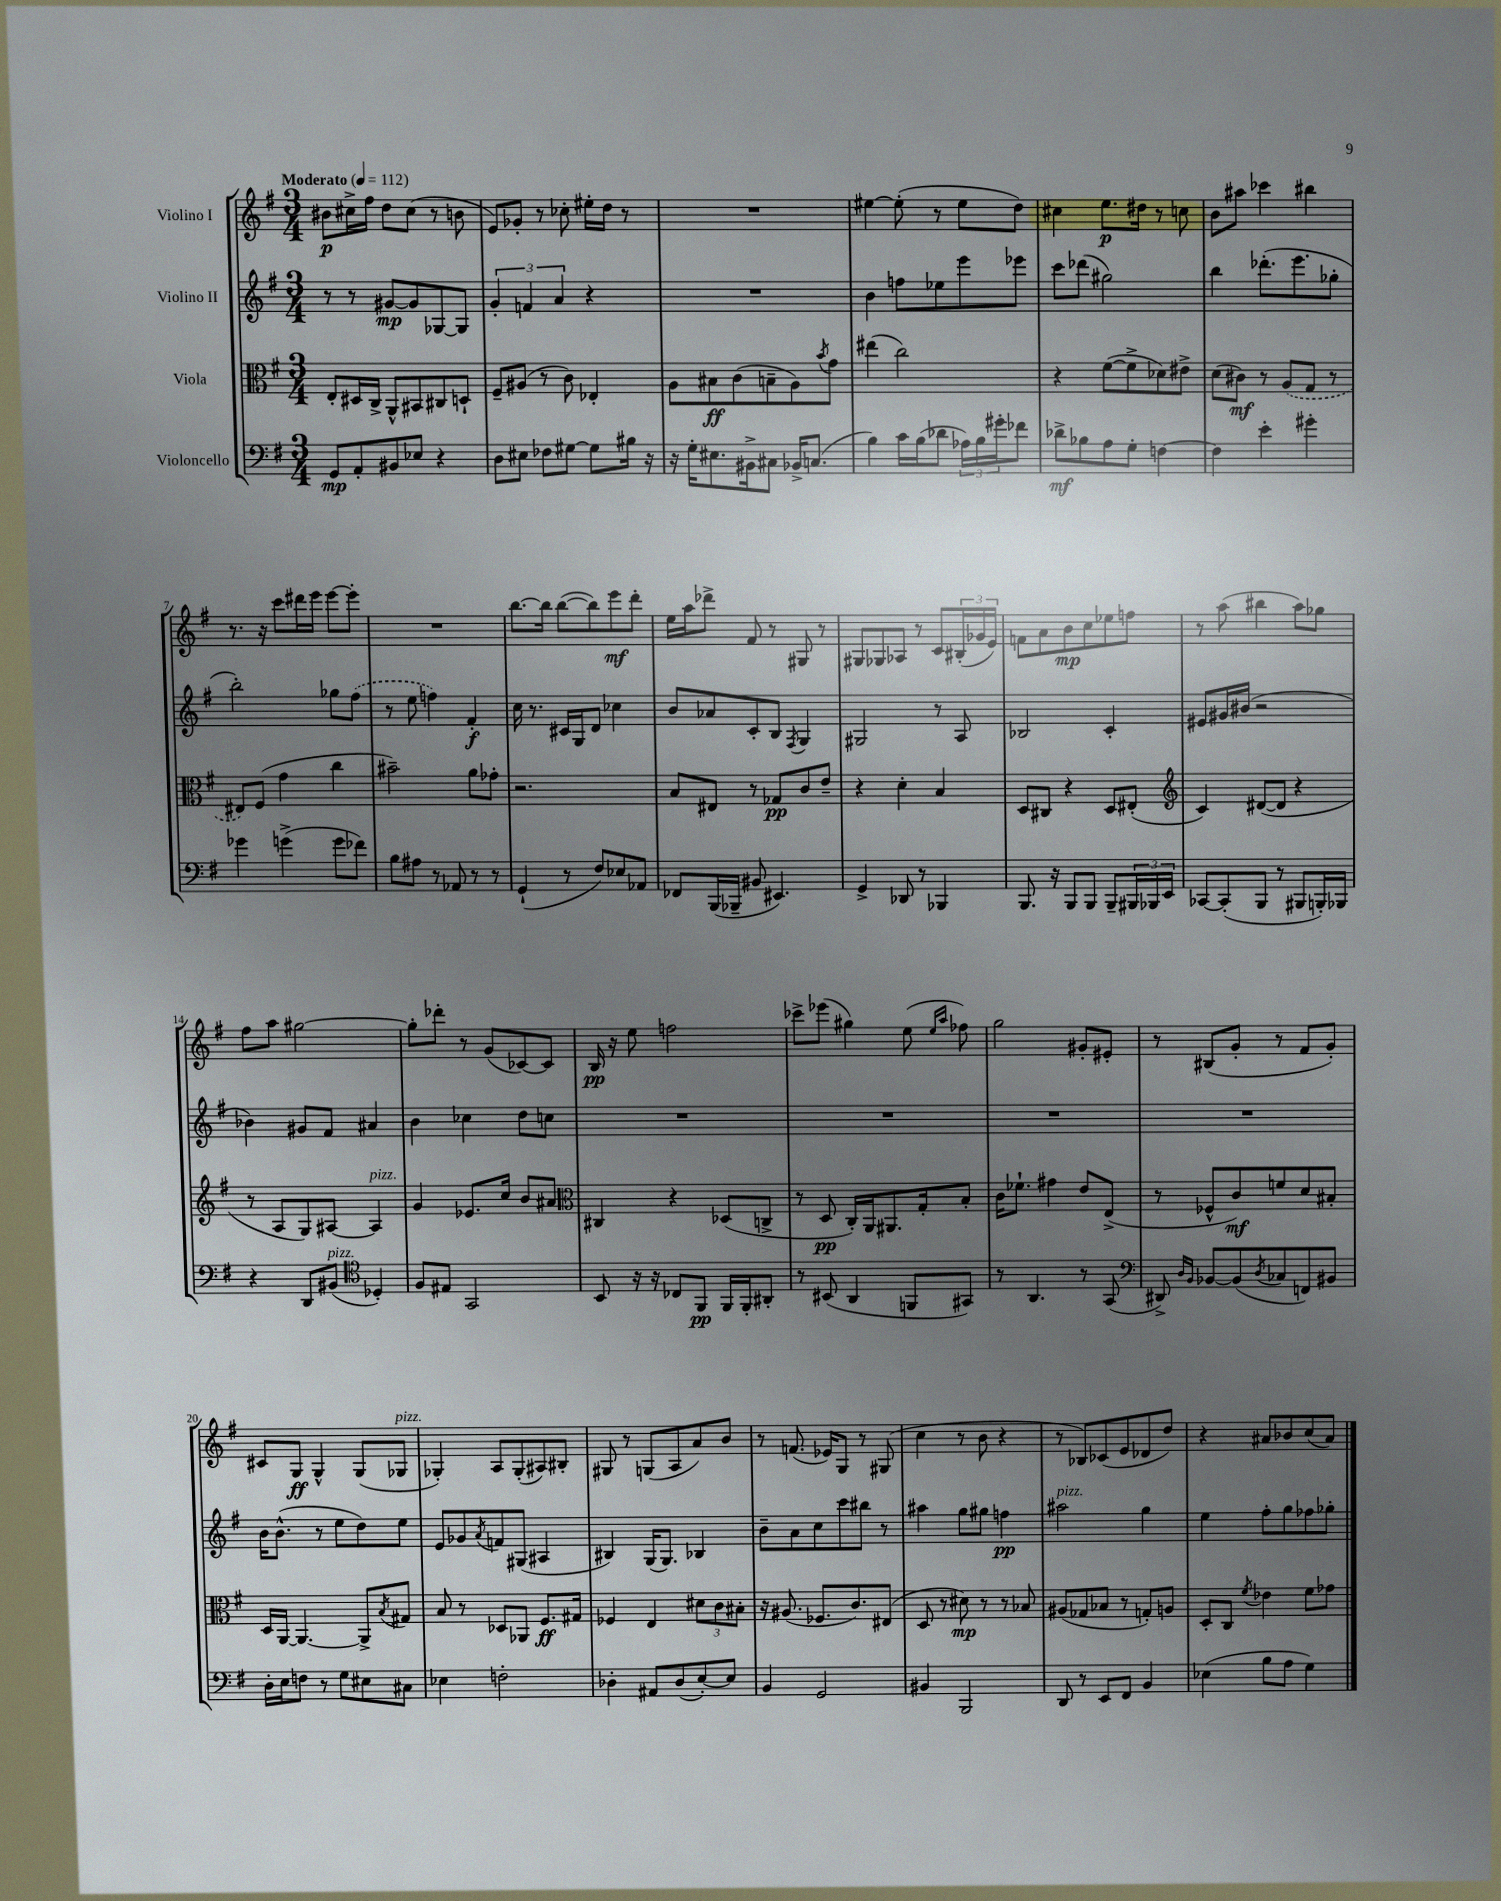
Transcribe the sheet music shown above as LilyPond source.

<<
\new StaffGroup <<
\new Staff = "s0" \with { instrumentName = "Violino I" } {
    \clef treble \key g \major \numericTimeSignature \time 3/4 \tempo "Moderato" 4 = 112
    bis'8\p cis''16-> fis''16 d''8 cis''8( r8 b'8 |
    e'8) ges'8-. r8 ces''8-. eis''16-. d''16 r8 |
    R2. |
    eis''4~ eis''8-.( r8 eis''8 d''8) |
    cis''4 e''8.\p dis''16 r8 c''8 |
    b'8 ais''8 ces'''4 bis''4 |
    r8. r16 c'''8 dis'''16 e'''16 e'''8~ e'''8-. |
    R2. |
    b''8.~ b''16 b''8~( b''8) e'''8\mf d'''8-. |
    e''16 a''16 des'''8-> fis'8 r8 gis8 r8 |
    gis8 ges8 aes8 r8 c'8 \tuplet 3/2 { bis16-.( ges'16 e'16) } |
    f'8 a'8 b'8\mp c''8 ees''8 f''8 |
    r8 a''8( bis''4 a''8) ges''8 |
    fis''8 a''8 gis''2~ |
    gis''8-. des'''8-. r8 g'8( ces'8~) ces'8 |
    b16\pp r16 e''8 f''2 |
    ces'''8-> ees'''8( gis''4) e''8( \grace { e''16 a''16 } fes''8) |
    g''2 gis'8-. eis'8-. |
    r8 bis8( g'8-. r8 fis'8 g'8-.) |
    cis'8 g8\ff g4-^ g8( ges8^\markup { \italic "pizz." } |
    ges4-.) a8 ges8-.( ais8) bis8-. |
    gis8 r8 g8( a8 a'8) b'8 |
    r8 f'8.( ees'16) g8 r8 gis8( |
    c''4 r8 b'8 r4 |
    r8 bes8) ces'8( e'8 des'8 d''8) |
    r4 ais'8 bes'8 c''8( ais'8) \bar "|." |
}
\new Staff = "s1" \with { instrumentName = "Violino II" } {
    \clef treble \key g \major \numericTimeSignature \time 3/4
    r8 r8 gis'8~\mp gis'8 ges8~ ges8 |
    \tuplet 3/2 { g'4-. f'4 a'4 } r4 |
    R2. |
    b'4 f''8 ees''8 e'''8 ees'''8 |
    c'''8 des'''8( gis''2) |
    b''4 des'''8.-.( e'''8. ges''8-. |
    b''2-.) ges''8 \once \slurDashed fis''8( |
    r8 e''8 f''4) fis'4-.\f |
    c''16 r8. cis'16 g16 d'8 ces''4 |
    b'8 aes'8 c'8-. b8 \acciaccatura { fis8 } g4 |
    gis2 r8 a8 |
    bes2 c'4-. |
    eis'8 gis'16 bis'16( r2 |
    bes'4) gis'8 fis'8 ais'4 |
    b'4 ces''4 d''8 c''8 |
    R2. |
    R2. |
    R2. |
    R2. |
    b'16 b'8.-^( r8 e''8 d''8) e''8 |
    e'8 ges'8 \acciaccatura { a'8 } f'8 gis8( ais4 |
    bis4) g16( g8.) bes4 |
    b'8-- a'8 c''8 c'''8 bis''8 r8 |
    ais''4 g''8 gis''8 f''4\pp |
    ais''2^\markup { \italic "pizz." } g''4 |
    e''4 fis''8-. g''8 fes''8 ges''8-. \bar "|." |
}
\new Staff = "s2" \with { instrumentName = "Viola" } {
    \clef alto \key g \major \numericTimeSignature \time 3/4
    e8-. dis16 c16-> a,8-^ bis,8 cis8 d8-! |
    fis8-- ais8( r8 c'8) ees4-. |
    a8 bis8\ff c'8( b8-- a8) \acciaccatura { b'8 } g'8 |
    eis''4( c''2) |
    r4 fis'8~( fis'8-> des'8) eis'8-> |
    d'8( cis'8\mf) r8 \once \slurDashed a8( g8 r8 |
    eis8) fis8( g'4 c''4 |
    bis'2--) a'8 ges'8-. |
    r2. |
    b8 eis8 r8 ges8\pp c'8 e'8-- |
    r4 d'4-. b4 |
    d8 cis8 r4 d8 eis8-.( |
    \clef treble c'4) dis'8~( dis'8 r4 |
    r8 a8 g8) ais8~ ais4^\markup { \italic "pizz." } |
    g'4 ees'8. c''16 b'8 ais'8 |
    \clef alto cis4 r4 des8( c8-> |
    r8 d8\pp c16-.) a,16 ais,8. g16-. b8-. |
    c'16 fes'8.-! gis'4 e'8 e8->( |
    r8 fes8-^ c'8\mf) f'8 d'8 bis8-. |
    d16 a,16~ a,4.~ a,8-> \acciaccatura { b8 } gis8 |
    b8 r8 des8 aes,8 fis8.\ff gis16 |
    fes4 e4 \tuplet 3/2 { dis'8 c'8 bis8-. } |
    r16 ais8.( fes8. c'8.) eis8( |
    d8 r8 dis'8\mp) r8 r8 bes8 |
    ais8( ges8 bes8 r8 g8-.) a8 |
    d8-. c8 \acciaccatura { fis'8 } ees'4 fis'8 ges'8 \bar "|." |
}
\new Staff = "s3" \with { instrumentName = "Violoncello" } {
    \clef bass \key g \major \numericTimeSignature \time 3/4
    g,8\mp a,8-. bis,8 ees8 r4 |
    d8 eis8 fes8 gis8~ gis8 bis16 r16 |
    r16 g16-. eis8. bis,16-> cis8 bes,16-> c8.( |
    b4) c'16 b16( des'8 \tuplet 3/2 { aes16) b16 gis'16-. } fes'8 |
    des'8->\mf bes8 a8 g8-. f4~ |
    f4 e'4-. gis'4-. |
    ges'4 g'4->( g'8 fes'8) |
    b8 ais8 r8 aes,8 r8 r8 |
    g,4-!( r8 fis8) ees8 aes,8 |
    fes,8 b,,16( bes,,16-- bis,8 eis,4.) |
    g,4-> des,8 r8 bes,,4 |
    b,,8. r16 b,,8 b,,8 b,,8-- \tuplet 3/2 { bis,,16 bes,,16 e,16 } |
    ces,8~ ces,8-.( b,,8 r8 bis,,8 b,,16-.) bes,,16 |
    r4 d,8 bis,8^\markup { \italic "pizz." }( \clef tenor des4-.) |
    fis8 eis8 g,2 |
    b,8 r16 r16 ces8 fis,8\pp fis,16 fis,16-. ais,8-. |
    r8 bis,8( a,4 f,8 gis,8) |
    r8 a,4. r8 g,8( |
    \clef bass dis,8->) \grace { d16 b,16 } bes,8~ bes,8( \acciaccatura { d8 } ces8 f,8) bis,8 |
    d16-. e16 f8 r8 g8 eis8 cis8 |
    ees4 f2-. |
    des4-. ais,8 des8( e8~-.) e8 |
    b,4 g,2 |
    bis,4 b,,2 |
    d,8 r8 e,8 fis,8 b,4 |
    ees4( b8 a8 g4) \bar "|." |
}
>>
>>
